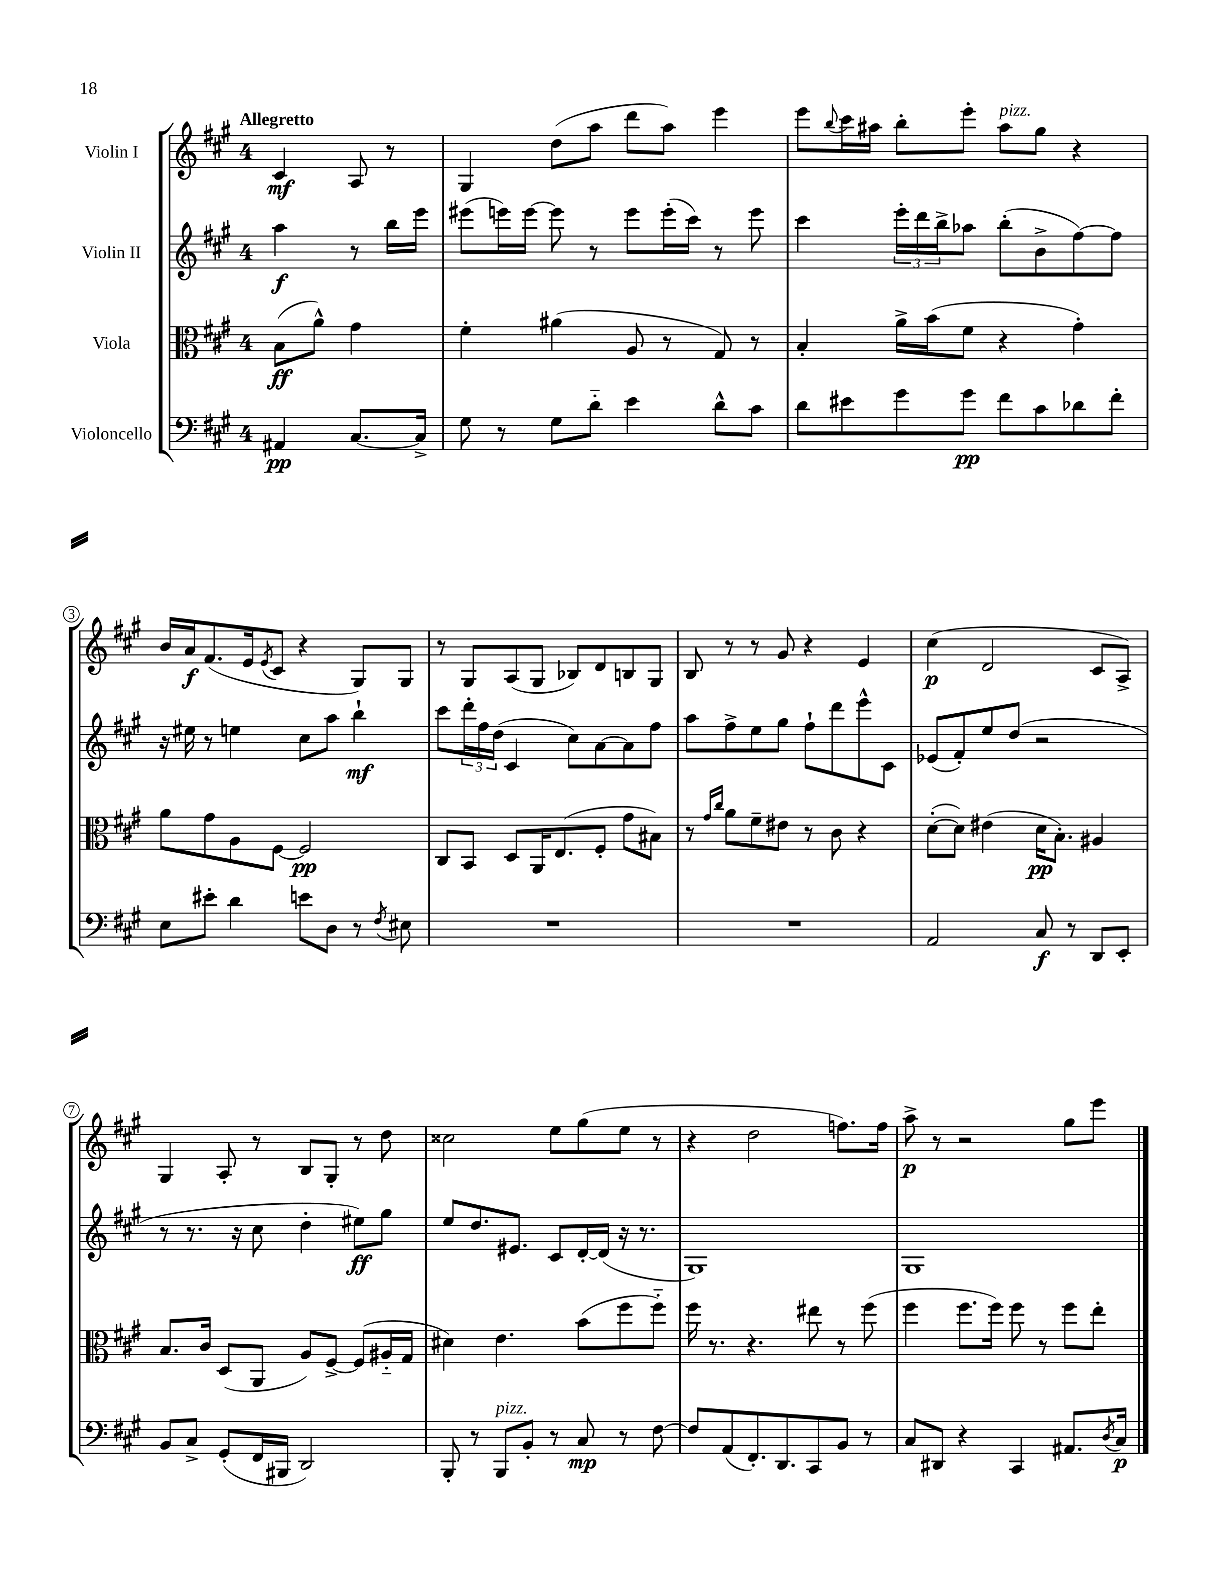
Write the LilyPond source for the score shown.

<<
\new StaffGroup <<
\new Staff = "s0" \with { instrumentName = "Violin I" } {
    \clef treble \key a \major \once \override Staff.TimeSignature.style = #'single-digit \time 4/4 \partial 2 \tempo "Allegretto"
    cis'4\mf a8 r8 |
    gis4 d''8( a''8 d'''8 a''8) e'''4 |
    e'''8 \appoggiatura { b''8 } cis'''16 ais''16 b''8-. e'''8-. ais''8^\markup { \italic "pizz." } gis''8 r4 |
    b'16 a'16\f fis'8.( e'16 \acciaccatura { e'8 } cis'8 r4 gis8) gis8 |
    r8 gis8 a8( gis8 bes8) d'8 b8 gis8 |
    b8 r8 r8 gis'8 r4 e'4 |
    cis''4\p( d'2 cis'8 a8->) |
    gis4 a8-. r8 b8 gis8-. r8 d''8 |
    cisis''2 e''8 gis''8( e''8 r8 |
    r4 d''2 f''8.) f''16 |
    a''8->\p r8 r2 gis''8 e'''8 \bar "|." |
}
\new Staff = "s1" \with { instrumentName = "Violin II" } {
    \clef treble \key a \major \once \override Staff.TimeSignature.style = #'single-digit \time 4/4 \partial 2
    a''4\f r8 b''16 e'''16 |
    eis'''8( e'''16) e'''16~ e'''8 r8 e'''8 e'''16-.( cis'''16) r8 e'''8 |
    cis'''4 \tuplet 3/2 { e'''16-. d'''16 b''16-> } aes''8 b''8-.( b'8-> fis''8~) fis''8 |
    r16 eis''16 r8 e''4 cis''8 a''8 b''4-!\mf |
    cis'''8 \tuplet 3/2 { d'''16-. fis''16 d''16( } cis'4 cis''8) a'8~ a'8 fis''8 |
    a''8 fis''8-> e''8 gis''8 fis''8-! d'''8 e'''8-^ cis'8 |
    ees'8( fis'8-.) e''8 d''8( r2 |
    r8 r8. r16 cis''8 d''4-. eis''8\ff) gis''8 |
    e''8 d''8. eis'8. cis'8 d'16~-. d'16( r16 r8. |
    gis1) |
    gis1 \bar "|." |
}
\new Staff = "s2" \with { instrumentName = "Viola" } {
    \clef alto \key a \major \once \override Staff.TimeSignature.style = #'single-digit \time 4/4 \partial 2
    b8\ff( a'8-^) gis'4 |
    fis'4-. ais'4( a8 r8 gis8) r8 |
    b4-. a'16-> b'16( fis'8 r4 gis'4-.) |
    a'8 gis'8 a8 fis8~ fis2\pp |
    cis8 b,8 d8 a,16 e8.( fis8-. gis'8 bis8) |
    r8 \grace { gis'16 cis''16 } a'8 fis'8-- eis'8 r8 cis'8 r4 |
    d'8~-.( d'8) eis'4( d'16\pp b8.-.) ais4 |
    b8. cis'16 d8( a,8 a8) fis8~-> fis8( ais16-_ gis16 |
    dis'4) e'4. b'8( fis''8 fis''8-_) |
    fis''16 r8. r4. eis''8 r8 fis''8( |
    fis''4 fis''8. fis''16) fis''8 r8 fis''8 e''8-. \bar "|." |
}
\new Staff = "s3" \with { instrumentName = "Violoncello" } {
    \clef bass \key a \major \once \override Staff.TimeSignature.style = #'single-digit \time 4/4 \partial 2
    ais,4\pp cis8.~ cis16-> |
    gis8 r8 gis8 d'8-_ e'4 d'8-^ cis'8 |
    d'8 eis'8 gis'8 gis'8\pp fis'8 cis'8 des'8 fis'8-. |
    e8 eis'8-. d'4 e'8 d8 r8 \acciaccatura { fis8 } eis8 |
    R1 |
    R1 |
    a,2 cis8\f r8 d,8 e,8-. |
    b,8 cis8-> gis,8-.( fis,16 bis,,16 d,2) |
    b,,8-. r8 b,,8^\markup { \italic "pizz." } b,8-. r8 cis8\mp r8 fis8~ |
    fis8 a,8( fis,8.-.) d,8. cis,8 b,8 r8 |
    cis8 dis,8 r4 cis,4 ais,8. \acciaccatura { d8 } cis16\p \bar "|." |
}
>>
>>
\layout { \context { \Score \override BarNumber.stencil = #(make-stencil-circler 0.1 0.3 ly:text-interface::print) } }
